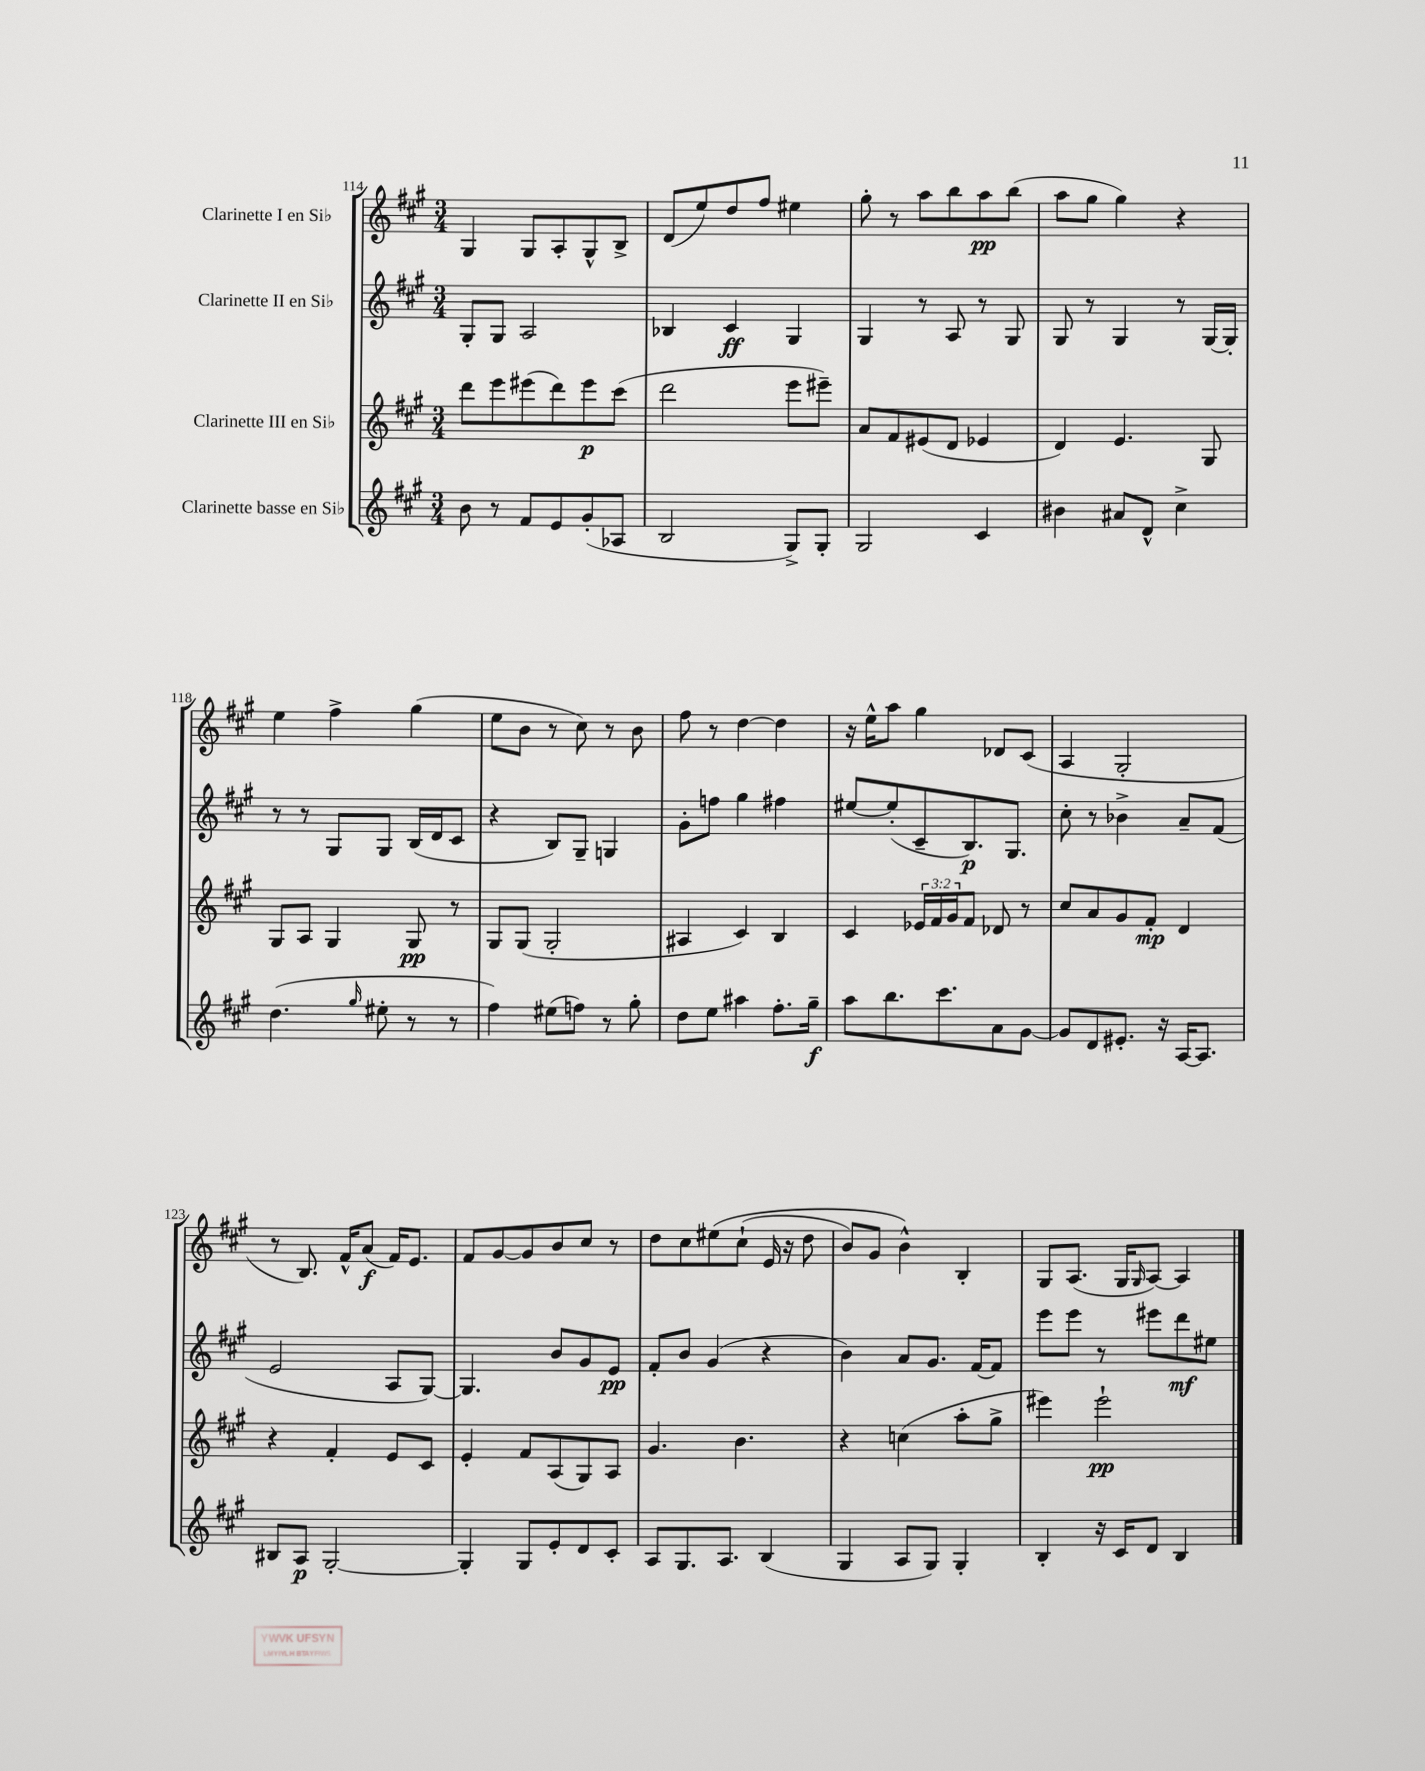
<<
\new StaffGroup <<
\new Staff = "s0" \with { instrumentName = "Clarinette I en Sib" } {
    \clef treble \key a \major \numericTimeSignature \time 3/4
    gis4 gis8 a8-. gis8-^ b8-> |
    d'8( e''8) d''8 fis''8 eis''4 |
    gis''8-. r8 a''8 b''8 a''8\pp b''8( |
    a''8 gis''8 gis''4) r4 |
    e''4 fis''4-> gis''4( |
    e''8 b'8 r8 cis''8) r8 b'8 |
    fis''8 r8 d''4~ d''4 |
    r16 e''16-^ a''8 gis''4 des'8 cis'8( |
    a4 gis2-. |
    r8 b8.) fis'16-^ a'8\f( fis'16) e'8. |
    fis'8 gis'8~ gis'8 b'8 cis''8 r8 |
    d''8 cis''8 eis''8\( cis''8-!( e'16 r16 d''8 |
    b'8) gis'8 b'4-^\) b4-. |
    gis8 a8.( gis16 \grace { gis16 } a8~) a4 \bar "|." |
}
\new Staff = "s1" \with { instrumentName = "Clarinette II en Sib" } {
    \clef treble \key a \major \numericTimeSignature \time 3/4
    gis8-. gis8 a2 |
    bes4 cis'4\ff gis4 |
    gis4 r8 a8 r8 gis8 |
    gis8 r8 gis4 r8 gis16~ gis16-. |
    r8 r8 gis8 gis8 b16( d'16 cis'8 |
    r4 b8) gis8-- g4 |
    gis'8-. f''8 gis''4 fis''4 |
    eis''8~ eis''8-.( cis'8-- b8.\p) gis8. |
    cis''8-. r8 bes'4-> a'8-- fis'8( |
    e'2 a8 gis8~) |
    gis4. b'8 gis'8 e'8\pp |
    fis'8-. b'8 gis'4( r4 |
    b'4) a'8 gis'8. fis'16~ fis'8 |
    e'''8 e'''8 r8 eis'''8 d'''8\mf eis''8 \bar "|." |
}
\new Staff = "s2" \with { instrumentName = "Clarinette III en Sib" } {
    \clef treble \key a \major \numericTimeSignature \time 3/4 \override Staff.TupletNumber.text = #tuplet-number::calc-fraction-text
    d'''8 e'''8 eis'''8( d'''8) eis'''8\p cis'''8( |
    d'''2 e'''8 eis'''8--) |
    a'8 fis'8 eis'8( d'8 ees'4 |
    d'4) e'4. gis8 |
    gis8 a8 gis4 gis8\pp r8 |
    gis8 gis8( gis2-. |
    ais4 cis'4) b4 |
    cis'4 \tuplet 3/2 { ees'16 fis'16 gis'16 } fis'8 des'8 r8 |
    cis''8 a'8 gis'8 fis'8-.\mp d'4 |
    r4 fis'4-. e'8 cis'8 |
    e'4-. fis'8 a8( gis8) a8 |
    gis'4. b'4. |
    r4 c''4( a''8-. gis''8-> |
    eis'''4) eis'''2-!\pp \bar "|." |
}
\new Staff = "s3" \with { instrumentName = "Clarinette basse en Sib" } {
    \clef treble \key a \major \numericTimeSignature \time 3/4
    b'8 r8 fis'8 e'8 gis'8-.( aes8 |
    b2 gis8->) gis8-. |
    gis2 cis'4 |
    bis'4 ais'8 d'8-^ cis''4-> |
    d''4.( \grace { gis''16 } eis''8-. r8 r8 |
    fis''4) eis''8( f''8) r8 gis''8-. |
    d''8 e''8 ais''4 fis''8.-. gis''16--\f |
    a''8 b''8. cis'''8. a'8 gis'8~ |
    gis'8 d'8 eis'8.-. r16 a16~ a8. |
    bis8 a8\p gis2~-. |
    gis4-. gis8 e'8-. d'8 cis'8-. |
    a8 gis8. a8. b4( |
    gis4 a8 gis8) gis4-. |
    b4-. r16 cis'16 d'8 b4 \bar "|." |
}
>>
>>
\layout { \context { \Score currentBarNumber = #114 } }
